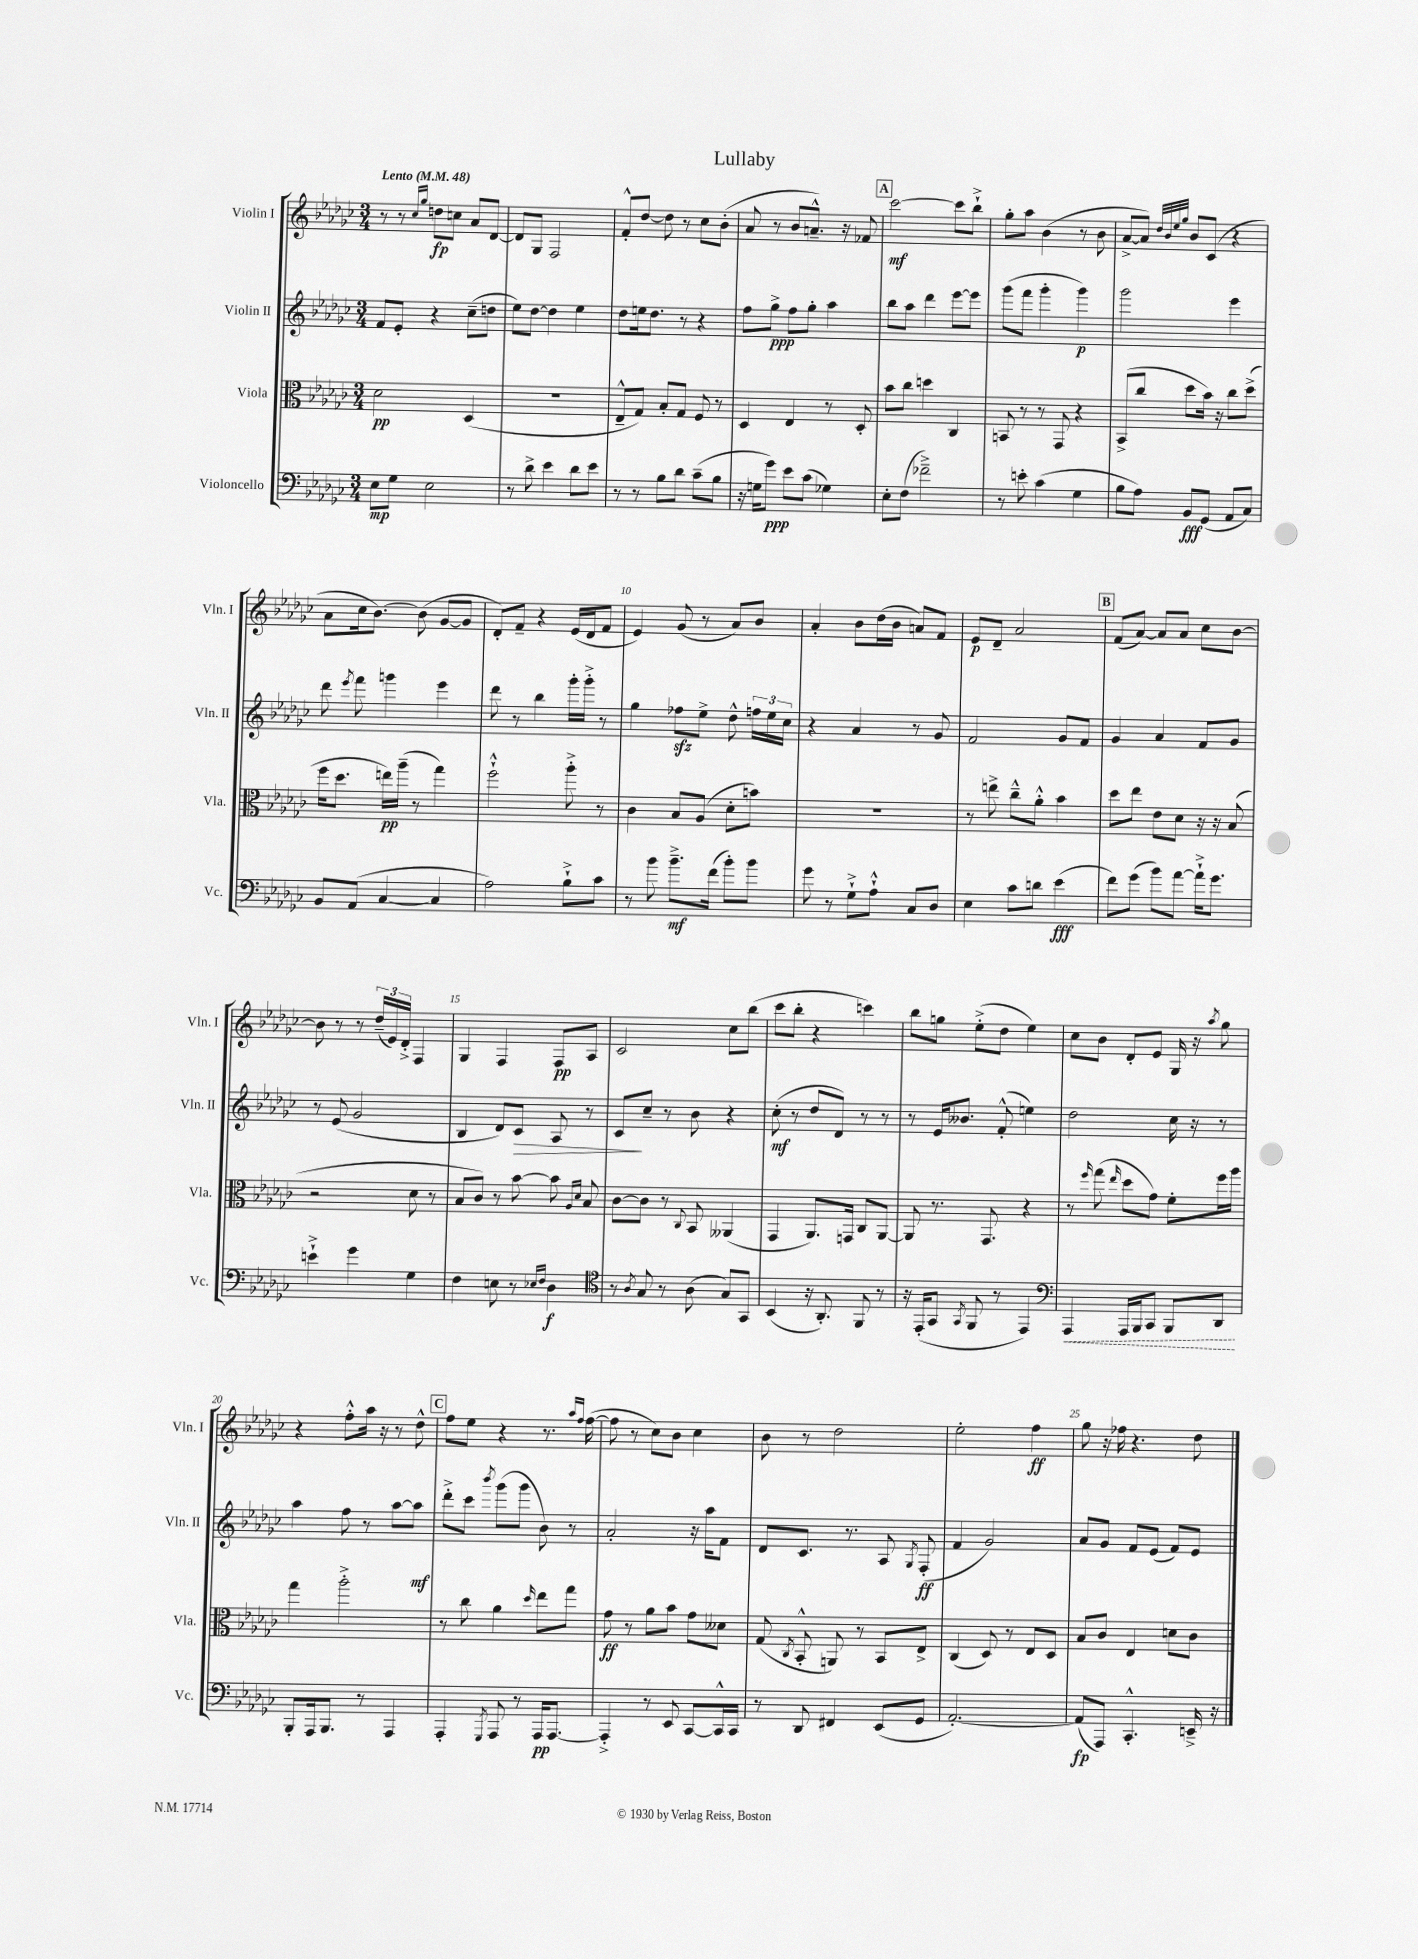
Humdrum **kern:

**kern	**dynam	**kern	**dynam	**kern	**dynam	**kern	**dynam
*part4	*part4	*part3	*part3	*part2	*part2	*part1	*part1
*staff4	*staff4	*staff3	*staff3	*staff2	*staff2	*staff1	*staff1
*I"Violoncello	*	*I"Viola	*	*I"Violin II	*	*I"Violin I	*
*I'Vc.	*	*I'Vla.	*	*I'Vln. II	*	*I'Vln. I	*
*clefF4	*	*clefC3	*	*clefG2	*	*clefG2	*
*k[b-e-a-d-g-c-]	*	*k[b-e-a-d-g-c-]	*	*k[b-e-a-d-g-c-]	*	*k[b-e-a-d-g-c-]	*
*M3/4	*	*M3/4	*	*M3/4	*	*M3/4	*
*MM48	*	*MM48	*	*MM48	*	*MM48	*
=1	=1	=1	=1	=1	=1	=1	=1
!	!	!	!	!	!	!LO:TX:a:B:t=Lento	!
8E-\L	mp	2d-\	pp	8f/L	.	8r	.
8G-\J	.	.	.	8e-'/J	.	8r	.
.	.	.	.	.	.	16qqcc-/LL	.
.	.	.	.	.	.	16qqgg-/JJ	.
2E-\	.	.	.	4r	.	8ddn\L	fp
.	.	.	.	.	.	8ccn\J	.
.	.	(4D-/	.	(8cc-~\L	.	8a-/L	.
.	.	.	.	8ddn\J	.	[8d-/J	.
=2	=2	=2	=2	=2	=2	=2	=2
8r	.	2.r	.	8ee-\L)	.	8d-/L]	.
8d-^\	.	.	.	[8dd-\J	.	8G-/J	.
4e-\	.	.	.	4dd-\]	.	2F/	.
8d-\L	.	.	.	4ee-\	.	.	.
8e-\J	.	.	.	.	.	.	.
=3	=3	=3	=3	=3	=3	=3	=3
8r	.	8E-~^^/L	.	8dd-\L	.	8f'^^/L	.
8r	.	8G-/J)	.	16een\k	.	[8dd-/J	.
.	.	.	.	8.dd-\J	.	.	.
8B-\L	.	8B-'/L	.	.	.	8dd-\]	.
8d-\J	.	8G-/J	.	8r	.	8r	.
(8c-~\L	.	8F/	.	4r	.	8cc-\L	.
8B-\J	.	8r	.	.	.	(8b-'\J	.
=4	=4	=4	=4	=4	=4	=4	=4
16r	.	4D-/	.	8ff\L	.	8a-/	.
16Gn\KL	.	.	.	.	.	.	.
8g-\J)	ppp	.	.	8gg-^\J	ppp	8r	.
8e-\L	.	4E-/	.	8ff\L	.	8b-/L	.
(8c-\J	.	.	.	8gg-'\J	.	8.an~^^/J)	.
4G-X\)	.	8r	.	4aa-\	.	.	.
.	.	.	.	.	.	16r	.
.	.	8D-'/	.	.	.	8f-X/	.
!!LO:REH:place=s1:t=A
=5	=5	=5	=5	=5	=5	=5	=5
8E-'\L	.	8b-\L	.	8bb-\L	.	[2ccc-\	mf
(8F\J	.	8cc-\J	.	8aa-\J	.	.	.
2f-X~^\)	.	4ddn\	.	4ddd-\	.	.	.
.	.	4C-/	.	[8eee-\L	.	8ccc-\L]	.
.	.	.	.	8eee-\J]	.	8bb-`^\J	.
=6	=6	=6	=6	=6	=6	=6	=6
8r	.	8BBn/	.	(8ggg-\L	.	8gg-'\L	.
8en'\	.	8r	.	8fff\J	.	8aa-\J	.
(4c-\	.	8r	.	4ggg-'\	.	(4b-\	.
.	.	8GG-/	.	.	.	.	.
4G-\	.	4r	.	4ggg-\)	p	8r	.
.	.	.	.	.	.	8b-\	.
=7	=7	=7	=7	=7	=7	=7	=7
8B-\L	.	(8BB-^/L	.	2ggg-\	.	[8a-^/L	.
8A-\J)	.	8cc-/J	.	.	.	8a-/J])	.
.	.	.	.	.	.	32qqdd-/LLL	.
.	.	.	.	.	.	32qqb-/	.
.	.	.	.	.	.	32qqee-/	.
.	.	.	.	.	.	32qqgg-/JJJ	.
8BB-/L	fff	8dd-\L	.	.	.	8b-/L	.
(8GG-/J	.	16b-\Jk)	.	.	.	(8c-/J	.
.	.	16r	.	.	.	.	.
8AA-/L	.	8cc-\L	.	4eee-\	.	4r	.
8C-/J)	.	(8dd-^\J	.	.	.	.	.
!!LO:LB:g=z
=8	=8	=8	=8	=8	=8	=8	=8
8BB-/L	.	16ff\KL	.	8ddd-\	.	8a-\L	.
.	.	8.dd-\J	.	.	.	.	.
.	.	.	.	8qeee-/	.	.	.
(8AA-/J	.	.	.	8fff\	.	16cc-\k	.
.	.	.	.	.	.	[8.b-\J)	.
[4C-/	.	16een\LL)	pp	4gggn\	.	.	.
.	.	(16aa-~\JJ	.	.	.	.	.
.	.	8r	.	.	.	(8b-\]	.
4C-/]	.	4gg-\)	.	4eee-\	.	[8g-/L	.
.	.	.	.	.	.	8g-/J]	.
=9	=9	=9	=9	=9	=9	=9	=9
2A-\)	.	2ff`^^\	.	8ddd-\	.	8d-'/L)	.
.	.	.	.	8r	.	8f~/J	.
.	.	.	.	4bb-\	.	4r	.
8B-`^\L	.	8aa-'^\	.	16ggg-'\LL	.	(16e-/LL	.
.	.	.	.	16ggg-'^\JJ	.	16d-/J	.
8c-\J	.	8r	.	8r	.	8f/J	.
=10	=10	=10	=10	=10	=10	=10	=10
8r	.	4c-\	.	4gg-\	.	4e-/)	.
8b-\	.	.	.	.	.	.	.
8.b-~^\L	mf	8B-/L	.	8ff-Xzz\L	.	(8g-/	.
.	.	(8A-/J	.	8ee-^\J	.	8r	.
(16f\Jk	.	.	.	.	.	.	.
8b-'\L)	.	8d-'\L	.	8dd-^^\	.	8a-/L)	.
8b-\J	.	8bn\J)	.	24ffn\LL	.	8b-/J	.
.	.	.	.	24ee-\	.	.	.
.	.	.	.	24cc-\JJ	.	.	.
=11	=11	=11	=11	=11	=11	=11	=11
8g-\	.	2.r	.	4r	.	4a-'/	.
8r	.	.	.	.	.	.	.
8G-`^\L	.	.	.	4a-/	.	8b-\L	.
8A-`^^\J	.	.	.	.	.	(16dd-\L	.
.	.	.	.	.	.	16b-\JJ	.
8C-/L	.	.	.	8r	.	8an/L)	.
8D-/J	.	.	.	8g-/	.	8f/J	.
=12	=12	=12	=12	=12	=12	=12	=12
4E-\	.	8r	.	2f/	.	8e-/L	p
.	.	8een^\	.	.	.	8d-~/J	.
8c-\L	.	8cc-~^^\L	.	.	.	2a-/	.
8dn\J	.	8a-'^^\J	.	.	.	.	.
(4e-\	fff	4b-\	.	8g-/L	.	.	.
.	.	.	.	8f/J	.	.	.
!!LO:REH:place=s1:t=B
=13	=13	=13	=13	=13	=13	=13	=13
8f\L)	.	8dd-\L	.	4g-/	.	(8f/L	.
(8g-\J	.	8ee-\J	.	.	.	[8a-/J)	.
8b-\L)	.	8e-\L	.	4a-/	.	8a-/L]	.
[8a-\J	.	8d-\J	.	.	.	8a-/J	.
16a-`^\KL]	.	16r	.	8f/L	.	8cc-\L	.
8.g-\J	.	16r	.	.	.	.	.
.	.	(8B-/	.	8g-/J	.	[8b-\J	.
!!LO:LB:g=z
=14	=14	=14	=14	=14	=14	=14	=14
4en`^\	.	2r	.	8r	.	8b-\]	.
.	.	.	.	(8e-/	.	8r	.
4g-\	.	.	.	2g-/	.	8r	.
.	.	.	.	.	.	(24dd-~/LL	.
.	.	.	.	.	.	24e-/)	.
.	.	.	.	.	.	24d-'^/JJ	.
4G-\	.	8d-\	.	.	.	4F/	.
.	.	8r	.	.	.	.	.
=15	=15	=15	=15	=15	=15	=15	=15
4F\	.	8B-/L	.	4B-/	.	4G-/	.
.	.	8c-/J)	.	.	.	.	.
8En\	.	8r	.	8d-/L)	.	4F/	.
!	!	!	!	!	!LO:HP:b	!	!
8r	.	[8b-\	.	8c-/J	>	.	.
16qqE-X/LL	.	.	.	.	.	.	.
16qqF/JJ	.	.	.	.	.	.	.
4D-\	f	8b-\]	.	8A-/	.	8F/L	pp
.	.	16qqA-/LL	.	.	.	.	.
.	.	16qqd-/JJ	.	.	.	.	.
.	.	8B-/	.	8r	.	8A-/J	.
=16	=16	=16	=16	=16	=16	=16	=16
*clefC4	*	*	*	*	*	*	*
8r	.	[8c-\L	.	8c-/L	.	2c-/	.
8qA-/	.	.	.	.	.	.	.
8G-/	.	8c-\J]	.	8cc-~/J	]	.	.
8r	.	8r	.	8r	.	.	.
.	.	8qqC-/	.	.	.	.	.
(8A-\	.	8BB-/	.	8b-\	.	.	.
8G-/L)	.	(4AA--X/	.	4r	.	8cc-\L	.
8GG-/J	.	.	.	.	.	(8bb-\J	.
=17	=17	=17	=17	=17	=17	=17	=17
(4BB-/	.	4GG-/	.	(8cc-'\	mf	8ccc-\L	.
.	.	.	.	8r	.	8bb-'\J	.
16r	.	8.AA-/L)	.	8dd-/L	.	4r	.
8.AA-'/)	.	.	.	.	.	.	.
.	.	.	.	8d-/J)	.	.	.
.	.	16GGn/Jk	.	.	.	.	.
8FF/	.	8C-/L	.	8r	.	4cccn\)	.
8r	.	[8AA-/J	.	8r	.	.	.
=18	=18	=18	=18	=18	=18	=18	=18
16r	.	8AA-/]	.	8r	.	8bb-\L	.
(16EE-'/KL	.	.	.	.	.	.	.
8GG-/J	.	8.r	.	16e-/KL	.	8ggn\J	.
.	.	.	.	8.b--X/J	.	.	.
8qGG-/	.	.	.	.	.	.	.
8FF/	.	.	.	.	.	(8ee-'^\L	.
.	.	8.GG-/	.	.	.	.	.
8r	.	.	.	(8f'^^/	.	8dd-\J	.
4EE-/)	.	4r	.	4een\)	.	4ee-\)	.
=19	=19	=19	=19	=19	=19	=19	=19
*clefF4	*	*	*	*	*	*	*
!	!LO:HP:b	!	!	!	!	!	!
4AAA-/	<	8r	.	2dd-\	.	8cc-\L	.
.	.	16qqff/	.	.	.	.	.
.	.	(8gg-\	.	.	.	8b-\J	.
.	.	16qqee-/	.	.	.	.	.
16AAA-/LL	.	8dd-\L	.	.	.	8d-'/L	.
16BBB-/J	.	.	.	.	.	.	.
8CC-/J	.	8g-\J)	.	.	.	8e-/J	.
8BBB-/L	.	8f'\L	.	16cc-\	.	16G-/	.
.	.	.	.	16r	.	16r	.
.	.	.	.	.	.	8qaa-/	.
8DD-/J	.	16ff\L	.	8r	.	8gg-\	.
.	.	16aa-\JJ	.	.	.	.	.
.	[	.	.	.	.	.	.
!!LO:LB:g=z
=20	=20	=20	=20	=20	=20	=20	=20
8BBB-'/L	.	4gg-\	.	4aa-\	.	4r	.
16AAA-/k	.	.	.	.	.	.	.
8.BBB-/J	.	.	.	.	.	.	.
.	.	2aa-'^\	.	8ff\	.	8ff'^^\L	.
8r	.	.	.	8r	.	16aa-\Jk	.
.	.	.	.	.	.	16r	.
4AAA-/	.	.	.	[8aa-\L	.	8r	.
.	.	.	.	8aa-\J]	mf	8dd-^^\	.
!!LO:REH:place=s1:t=C
=21	=21	=21	=21	=21	=21	=21	=21
4AAA-'/	.	8r	.	8ddd-'^\L	.	8ff\L	.
.	.	8cc-\	.	8ccc-\J	.	8ee-\J	.
8qGGG-/	.	.	.	8qbbb-/	.	.	.
8AAA-/	.	4a-\	.	(8ggg-\L	.	4r	.
8r	.	.	.	8ggg-\J	.	.	.
.	.	16qqdd-/	.	.	.	.	.
16AAA-/KL	pp	8ee-\L	.	8b-\)	.	8.r	.
[8.AAA-/J	.	.	.	.	.	.	.
.	.	8gg-\J	.	8r	.	.	.
.	.	.	.	.	.	16qqaa-/LL	.
.	.	.	.	.	.	16qqff/JJ	.
.	.	.	.	.	.	([16ff\	.
=22	=22	=22	=22	=22	=22	=22	=22
4AAA-'^/]	.	8g-\	ff	2a-'/	.	8ff\]	.
.	.	8r	.	.	.	8r	.
8r	.	8a-\L	.	.	.	8cc-\L)	.
8EE-/	.	8b-\J	.	.	.	8b-\J	.
[8CC-/L	.	8g-\L	.	16r	.	4cc-\	.
.	.	.	.	16aa-\KL	.	.	.
16CC-^^/L]	.	8d--X\J	.	8f\J	.	.	.
16CC-/JJ	.	.	.	.	.	.	.
=23	=23	=23	=23	=23	=23	=23	=23
8r	.	(8G-/	.	8d-/L	.	8b-\	.
.	.	8qC-/	.	.	.	.	.
8DD-/	.	8BB-'^^/	.	8.c-/J	.	8r	.
4FF#X/	.	8AAn/)	.	.	.	2dd-\	.
.	.	.	.	8.r	.	.	.
.	.	8r	.	.	.	.	.
(8EE-/L	.	8BB-/L	.	8A-/	.	.	.
.	.	.	.	8qG-/	.	.	.
8GG-/J	.	8E-^/J	.	(8F'/	ff	.	.
=24	=24	=24	=24	=24	=24	=24	=24
[2.AA-'/)	.	(4C-/	.	4f/	.	2ee-'\	.
.	.	8D-/)	.	2g-/)	.	.	.
.	.	8r	.	.	.	.	.
.	.	8E-/L	.	.	.	4ff\	ff
.	.	8D-/J	.	.	.	.	.
=25	=25	=25	=25	=25	=25	=25	=25
(8AA-/L]	fp	8B-/L	.	8a-/L	.	8gg-\	.
8AAA-/J)	.	8c-/J	.	8g-/J	.	16r	.
.	.	.	.	.	.	16ff-X\	.
4.CC-'^^/	.	4E-/	.	8f/L	.	4.r	.
.	.	.	.	(8e-/J	.	.	.
.	.	8dn\L	.	8f/L)	.	.	.
16EEn~^/	.	8c-\J	.	8e-/J	.	8dd-\	.
16r	.	.	.	.	.	.	.
==	==	==	==	==	==	==	==
*-	*-	*-	*-	*-	*-	*-	*-
